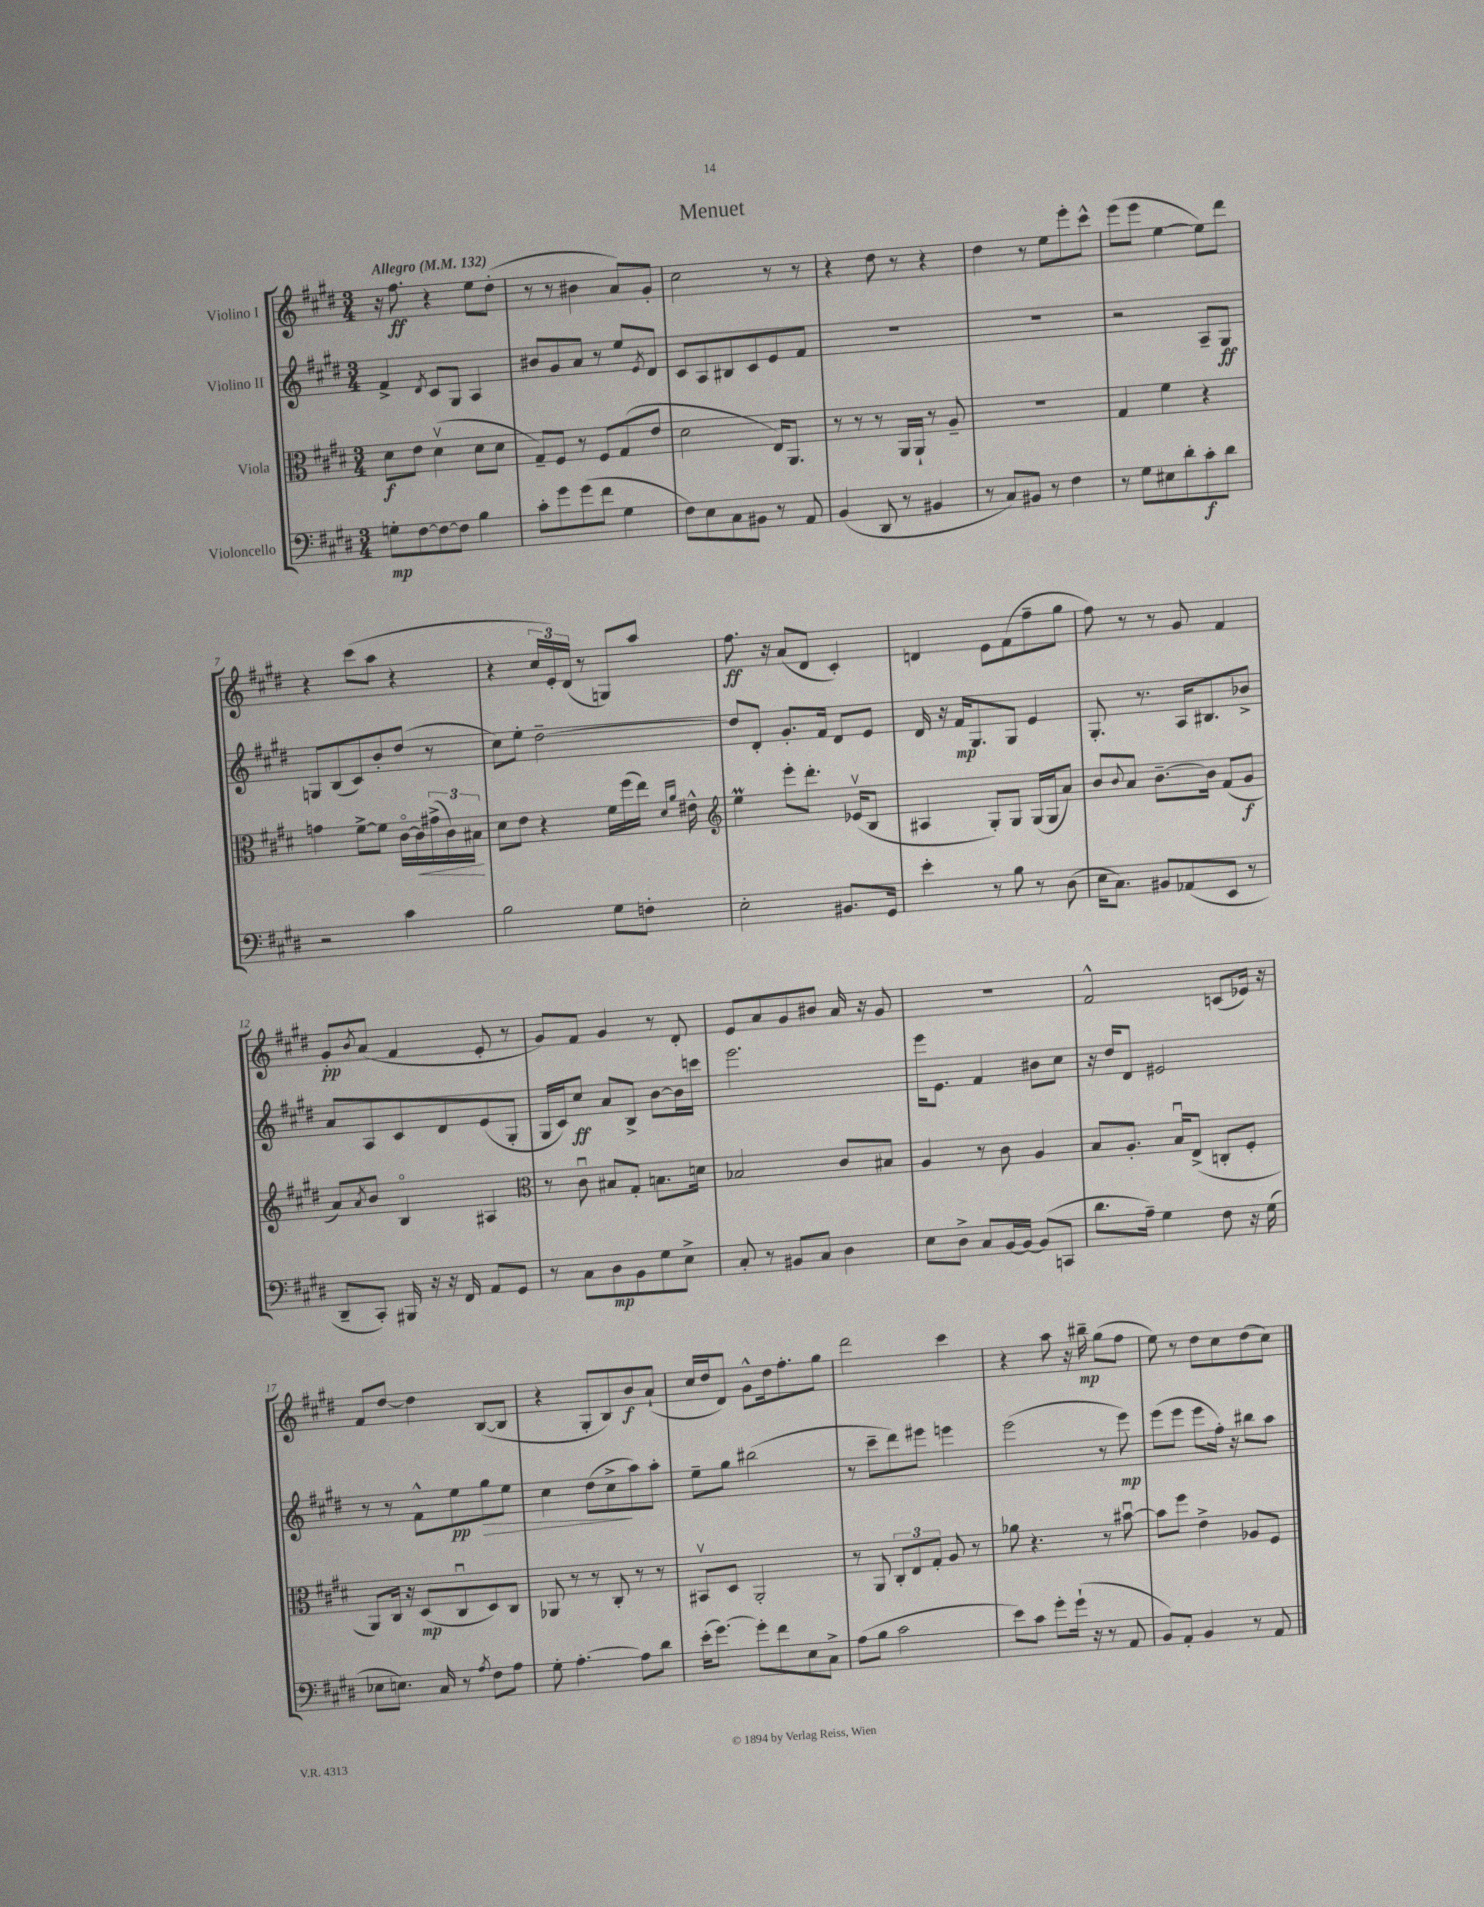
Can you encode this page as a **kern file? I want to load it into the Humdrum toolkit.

**kern	**dynam	**kern	**dynam	**kern	**dynam	**kern	**dynam
*part4	*part4	*part3	*part3	*part2	*part2	*part1	*part1
*staff4	*staff4	*staff3	*staff3	*staff2	*staff2	*staff1	*staff1
*I"Violoncello	*	*I"Viola	*	*I"Violino II	*	*I"Violino I	*
*clefF4	*	*clefC3	*	*clefG2	*	*clefG2	*
*k[f#c#g#d#]	*	*k[f#c#g#d#]	*	*k[f#c#g#d#]	*	*k[f#c#g#d#]	*
*M3/4	*	*M3/4	*	*M3/4	*	*M3/4	*
*MM132	*	*MM132	*	*MM132	*	*MM132	*
=1	=1	=1	=1	=1	=1	=1	=1
!	!	!	!	!	!	!LO:TX:a:B:t=Allegro	!
8Gn'\L	mp	8d#\L	f	4f#^/	.	16r	.
.	.	.	.	.	.	8.ff#\	ff
[8F#\	.	8e\J	.	.	.	.	.
.	.	.	.	8qd#/	.	.	.
8F#\_	.	(4d#v\	.	8c#/L	.	4r	.
8F#\J]	.	.	.	8G#/J	.	.	.
4B\	.	8d#\L	.	4A/	.	8ee\L	.
.	.	8d#\J	.	.	.	(8dd#'\J	.
=2	=2	=2	=2	=2	=2	=2	=2
8c#'\L	.	8G#~/L)	.	8b#X/L	.	8r	.
8g#\	.	8F#/J	.	8g#/	.	8r	.
(8g#\	.	8r	.	8a/J	.	4b#X\	.
8f#\J	.	8F#/L	.	8r	.	.	.
4G#\	.	(8G#/	.	8ee/L	.	8a/L)	.
.	.	.	.	8qe/	.	.	.
.	.	8e/J	.	8d#/J	.	8g#'/J	.
=3	=3	=3	=3	=3	=3	=3	=3
8F#\L)	.	2d#\	.	8c#/L	.	2cc#\	.
8E\	.	.	.	8A/	.	.	.
8C#\	.	.	.	8B#X/	.	.	.
8BB#X\J	.	.	.	8c#/	.	.	.
8r	.	16E/KL)	.	8e/	.	8r	.
.	.	8.AA/J	.	.	.	.	.
8AA/	.	.	.	8f#/J	.	8r	.
=4	=4	=4	=4	=4	=4	=4	=4
(4BB/	.	8r	.	2.r	.	4r	.
.	.	8r	.	.	.	.	.
8DD#/	.	8r	.	.	.	8dd#\	.
8r	.	16AA/LL	.	.	.	8r	.
.	.	16AA`/JJ	.	.	.	.	.
4BB#X/	.	8r	.	.	.	4r	.
.	.	8A~/	.	.	.	.	.
=5	=5	=5	=5	=5	=5	=5	=5
8r	.	2.r	.	2.r	.	4dd#\	.
8C#/L)	.	.	.	.	.	.	.
8BB#X/J	.	.	.	.	.	8r	.
8r	.	.	.	.	.	8ee\L	.
4F#\	.	.	.	.	.	8eee'\	.
.	.	.	.	.	.	8ccc#^^\J	.
=6	=6	=6	=6	=6	=6	=6	=6
8r	.	4G#/	.	2r	.	(8eee\L	.
8G#\L	.	.	.	.	.	8eee\J	.
8E#X\	.	4f#\	.	.	.	[4ee\	.
8d#'\	.	.	.	.	.	.	.
8c#'\	f	4r	.	8A~/L	.	8ee\L])	.
8d#\J	.	.	.	8G#/J	ff	8ddd#\J	.
!!LO:LB:g=z
=7	=7	=7	=7	=7	=7	=7	=7
2r	.	4gn\	.	8Gn/L	.	4r	.
.	.	.	.	(8B/	.	.	.
.	.	[8f#^\L	.	8c#/)	.	(8ccc#\L	.
.	.	8f#\J]	.	8b'/	.	8aa\J	.
4c#\	.	[16c#\LL	.	(8dd#/J	.	4r	.
!	!	!	!LO:HP:b	!	!	!	!
.	.	16c#\]	<	.	.	.	.
.	.	(24g#X^\	.	8r	.	.	.
.	.	24c#\)	.	.	.	.	.
.	.	24B#X\JJ	.	.	.	.	.
.	.	.	[	.	.	.	.
=8	=8	=8	=8	=8	=8	=8	=8
2B\	.	8d#\L	.	8cc#\L)	.	4r	.
.	.	8e\J	.	8ee'\J	.	.	.
.	.	4r	.	[2dd#~\	.	24cc#/LL	.
.	.	.	.	.	.	24e'/)	.
.	.	.	.	.	.	(24d#/JJ	.
.	.	.	.	.	.	8r	.
8G#\L	.	16f#\LL	.	.	.	8Gn/L)	.
.	.	(16ff#\	.	.	.	.	.
8Fn'\J	.	16ee\JJ)	.	.	.	8aa/J	.
.	.	16qqd#/LL	.	.	.	.	.
.	.	16qqa/JJ	.	.	.	.	.
.	.	16e#X^^\	.	.	.	.	.
=9	=9	=9	=9	=9	=9	=9	=9
*	*	*clefG2	*	*	*	*	*
2E'\	.	4eeM\	.	8dd#/L]	.	8.ff#\	ff
.	.	.	.	8d#'/J	.	.	.
.	.	.	.	.	.	16r	.
.	.	8eee'\L	.	8.g#'/L	.	(8a/L	.
.	.	8.ddd#'\J	.	.	.	8d#/J	.
.	.	.	.	16f#/Jk	.	.	.
8.BB#X/L	.	.	.	8d#/L	.	4c#'/)	.
.	.	(16e-Xv/KL	.	.	.	.	.
.	.	8B/J	.	8e/J	.	.	.
16GG#/Jk	.	.	.	.	.	.	.
=10	=10	=10	=10	=10	=10	=10	=10
4e'\	.	4A#X/	.	16d#/	.	4dn/	.
.	.	.	.	16r	.	.	.
.	.	.	.	16f#/KL	mp	.	.
.	.	.	.	8.G#/	.	.	.
8r	.	8G#'/L)	.	.	.	8e\L	.
8B\	.	8G#/J	.	8G#/J	.	(8f#\	.
8r	.	(16G#/LL	.	4e/	.	8ff#~\	.
.	.	16G#/J	.	.	.	.	.
(8D#\	.	8a/J)	.	.	.	8gg#\J	.
=11	=11	=11	=11	=11	=11	=11	=11
16E\KL	.	8b/L	.	8.G#'/	.	8ff#\)	.
8.C#\J)	.	.	.	.	.	.	.
.	.	8qqb/	.	.	.	.	.
.	.	8a/J	.	.	.	8r	.
.	.	.	.	8.r	.	.	.
8BB#X/L	.	[8.b~\L	.	.	.	8r	.
(8AA-X/	.	.	.	16A/KL	.	8g#/	.
.	.	16b\Jk]	.	8.B#X/	.	.	.
8EE/J	.	(8f#/L	.	.	.	4f#/	.
8r	.	8g#/J	f	8b-X^/J	.	.	.
!!LO:LB:g=z
=12	=12	=12	=12	=12	=12	=12	=12
8DD#~/L	.	8a/L)	.	8a/L	.	8g#'/L	pp
.	.	8qa/	.	.	.	8qb/	.
8CC#'/J)	.	8b/J	.	8A/	.	(8a/J	.
16BBB#X/	.	4B/	.	8c#/	.	4f#/	.
16r	.	.	.	.	.	.	.
16r	.	.	.	8d#/	.	.	.
16FF#/	.	.	.	.	.	.	.
8AA/L	.	4A#X/	.	(8e/	.	8e'/	.
8GG#/J	.	.	.	8G#'/J	.	8r	.
=13	=13	=13	=13	=13	=13	=13	=13
*	*	*clefC3	*	*	*	*	*
8r	.	8r	.	16G#/LL	.	8g#/L)	.
.	.	.	.	16c#/J)	.	.	.
8C#\L	.	8c#u\	.	8cc#/J	ff	8f#/J	.
8D#\	mp	8B#X/L	.	8a/L	.	4g#/	.
8BB\	.	8G#'/J	.	8B^/J	.	.	.
8G#\	.	8.Bn\L	.	[8b\L	.	8r	.
8E^\J	.	.	.	16b\L]	.	8d#'/	.
.	.	16dn\Jk	.	16cccn\JJ	.	.	.
=14	=14	=14	=14	=14	=14	=14	=14
8C#'/	.	2B-X/	.	2.eee\	.	8e/L	.
8r	.	.	.	.	.	8a/	.
8BB#X/L	.	.	.	.	.	8g#/	.
8C#/J	.	.	.	.	.	8b#X/J	.
4D#\	.	8c#/L	.	.	.	16a/	.
.	.	.	.	.	.	16r	.
.	.	8B#X/J	.	.	.	8g#/	.
=15	=15	=15	=15	=15	=15	=15	=15
8E\L	.	4A/	.	16eee\KL	.	2.r	.
.	.	.	.	8.e\J	.	.	.
8D#^\J	.	.	.	.	.	.	.
8C#/L	.	8r	.	4f#/	.	.	.
[16BB/L	.	8c#\	.	.	.	.	.
16BB/JJ_	.	.	.	.	.	.	.
(8BB/L]	.	4A/	.	8b#X\L	.	.	.
8CCn/J	.	.	.	8cc#\J	.	.	.
=16	=16	=16	=16	=16	=16	=16	=16
8.d#\L	.	8B/L	.	16r	.	2f#^^/	.
.	.	.	.	16dd#/KL	.	.	.
.	.	8.A'/J	.	8d#/J	.	.	.
16A~\Jk)	.	.	.	.	.	.	.
4G#\	.	.	.	2e#X/	.	.	.
.	.	16Bu/KL	.	.	.	.	.
.	.	(8E^/J	.	.	.	.	.
8F#\	.	8Cn'/L	.	.	.	(8cn/L	.
16r	.	8F#'/J	.	.	.	16e-X/Jk)	.
(16G#\	.	.	.	.	.	16r	.
!!LO:LB:g=z
=17	=17	=17	=17	=17	=17	=17	=17
8E-X\L	.	8AA/L)	.	8r	.	8f#/L	.
8.En\J)	.	16C#/Jk	.	8r	.	[8dd#/J	.
.	.	16r	.	.	.	.	.
.	.	(8D#/L	mp	8f#^^\L	.	4dd#\]	.
16C#/	.	.	.	.	.	.	.
8r	.	8C#u/	.	8ee\	pp	.	.
8qA/	.	.	.	.	.	.	.
!	!	!	!	!	!LO:HP:b	!	!
8F#\L	.	8D#/)	.	8gg#\	>	([8B/L	.
8A\J	.	8C#/J	.	8ee\J	.	8B/J]	.
=18	=18	=18	=18	=18	=18	=18	=18
8G#'\	.	8AA-X/	.	4cc#\	.	4r	.
[4.A'\	.	8r	.	.	.	.	.
.	.	8r	.	(8dd#\L	.	8G#'/L	.
.	.	8C#'/	.	8cc#^\	.	8B/)	.
8A\L]	.	8r	.	8aa\)	]	8b/	f
8d#\J	.	8r	.	8aa'\J	.	(8a`/J	.
=19	=19	=19	=19	=19	=19	=19	=19
(16e'\KL	.	8BB#Xv/L	.	8ee~\L	.	16cc#/LL	.
[8.g#\J)	.	.	.	.	.	16dd#/J	.
.	.	8D#/J	.	8gg#\J	.	8d#/J)	.
8g#'\L]	.	2AA'/	.	(2bb#X\	.	8g#^^\L	.
8f#\	.	.	.	.	.	16dd#\k	.
.	.	.	.	.	.	8.ff#'\	.
8E\	.	.	.	.	.	.	.
8C#^\J	.	.	.	.	.	8gg#\J	.
=20	=20	=20	=20	=20	=20	=20	=20
(8A\L	.	8r	.	8r	.	2ddd#\	.
8B\J	.	8AA/	.	8ccc#~\L	.	.	.
2c#\	.	12C#'/L	.	8ddd#\)	.	.	.
.	.	12E/	.	.	.	.	.
.	.	.	.	8eee#X\J	.	.	.
.	.	12G#'/J	.	.	.	.	.
.	.	8A/	.	4eeen\	.	4ccc#\	.
.	.	8r	.	.	.	.	.
=21	=21	=21	=21	=21	=21	=21	=21
8e\L)	.	8a-X\	.	(2eee\	.	4r	.
8c#\J	.	4.r	.	.	.	.	.
8g#'\L	.	.	.	.	.	8aa\	.
(16g#`\Jk	.	.	.	.	.	16r	.
16r	.	.	.	.	.	16bb#X~\	mp
8r	.	8r	.	8r	.	(8gg#\L	.
8AA/	.	[8b#Xu\	.	8eee\)	mp	8ff#\J	.
=22	=22	=22	=22	=22	=22	=22	=22
8BB/L)	.	8b#\L]	.	(8eee\L	.	8ee\)	.
8AA'/J	.	8ff#\J	.	8eee\J	.	8r	.
4BB/	.	4e^\	.	8eee\L	.	8dd#\L	.
.	.	.	.	16ff#'\Jk)	.	8cc#\	.
.	.	.	.	16r	.	.	.
8r	.	8A-X/L	.	8bb#X\L	.	(8dd#\	.
8AA/	.	8F#/J	.	8aa\J	.	8cc#\J)	.
==	==	==	==	==	==	==	==
*-	*-	*-	*-	*-	*-	*-	*-
